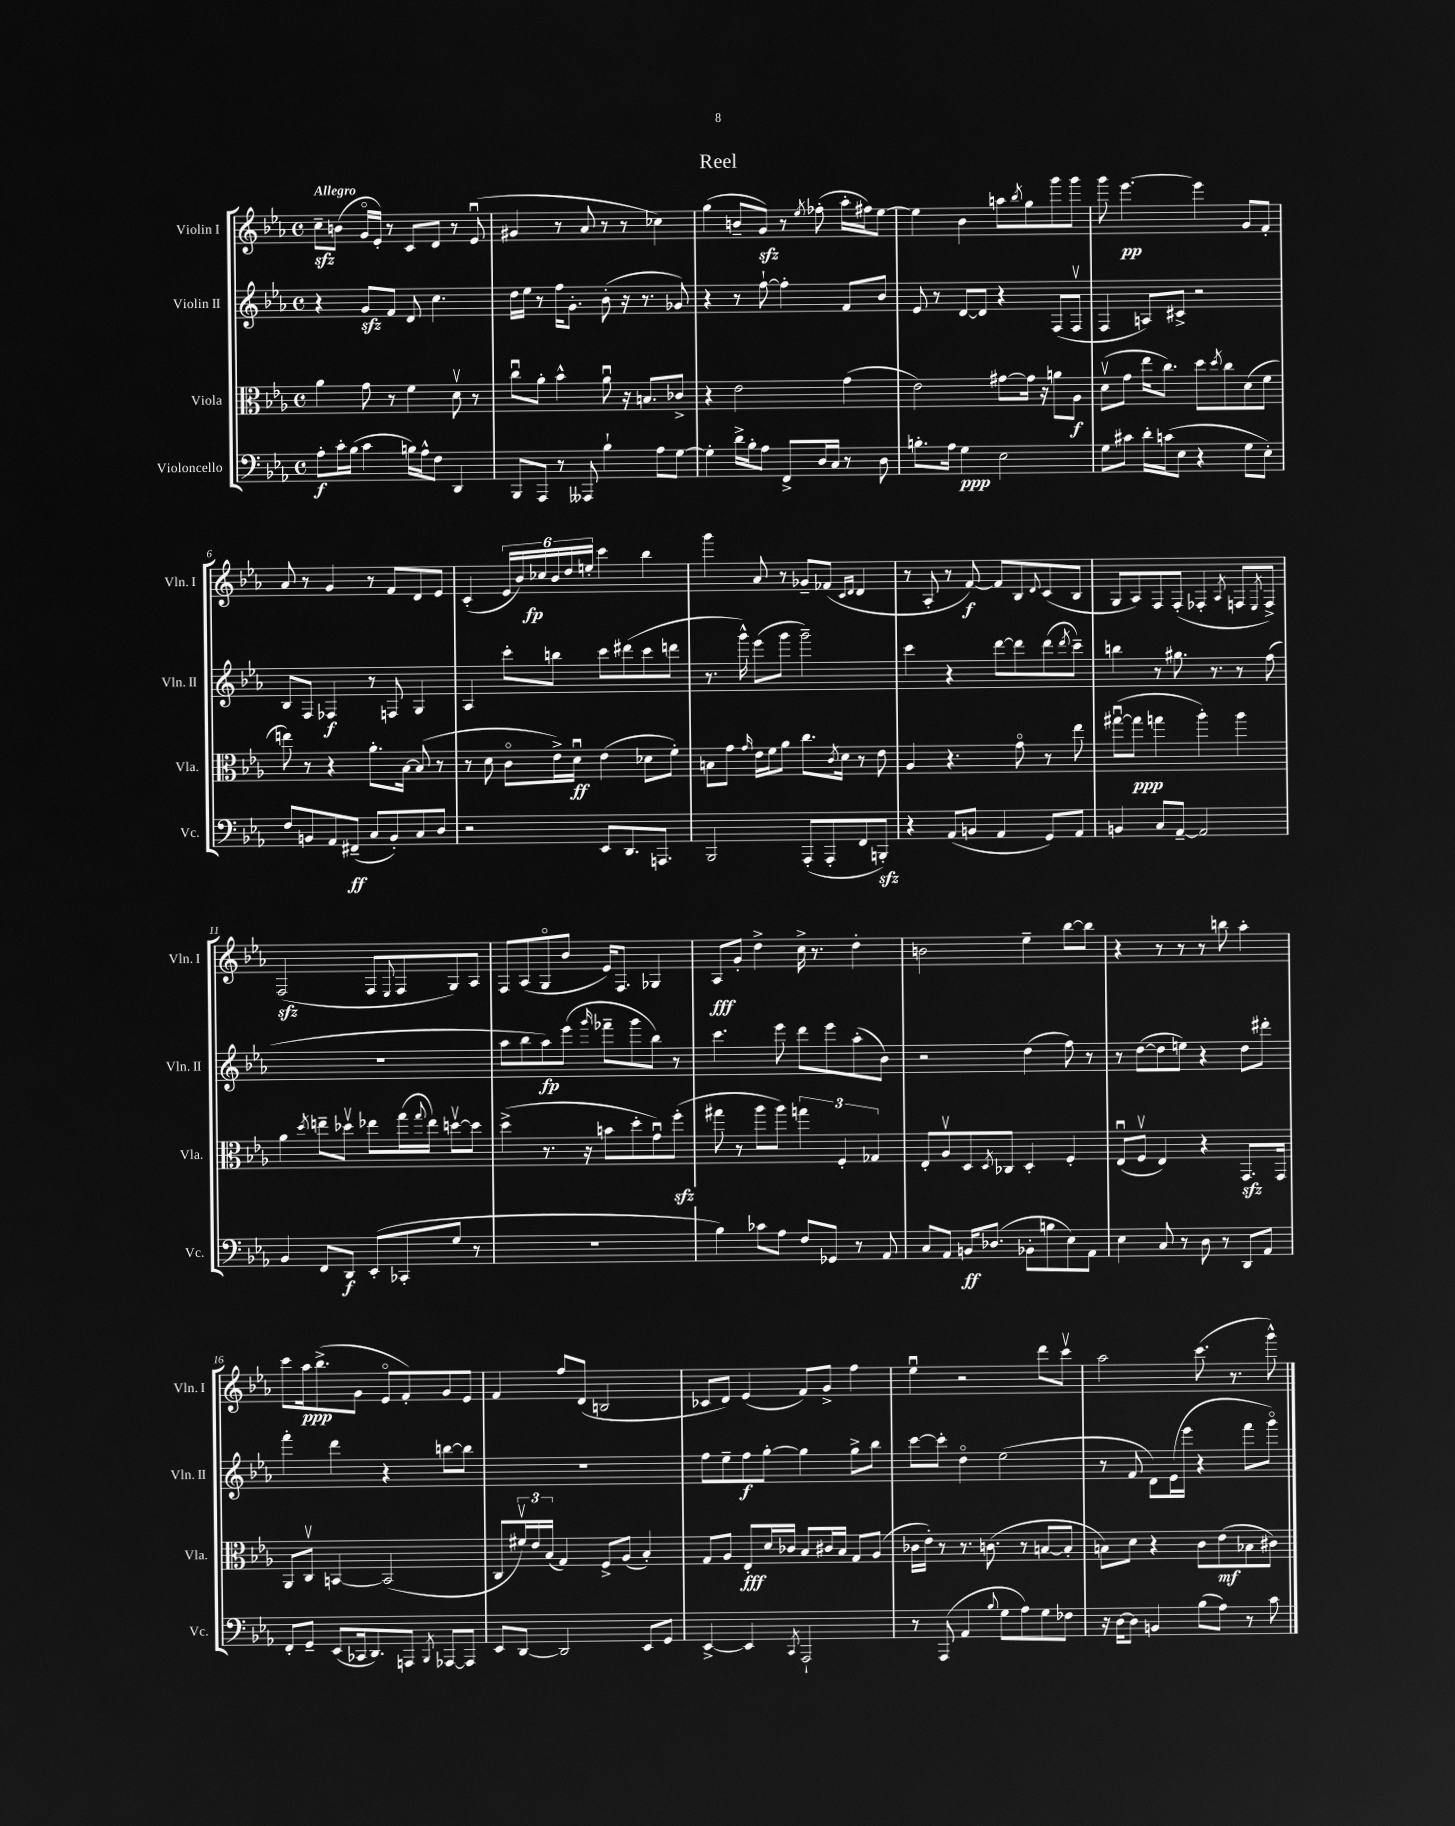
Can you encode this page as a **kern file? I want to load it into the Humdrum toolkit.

**kern	**dynam	**kern	**dynam	**kern	**dynam	**kern	**dynam
*part4	*part4	*part3	*part3	*part2	*part2	*part1	*part1
*staff4	*staff4	*staff3	*staff3	*staff2	*staff2	*staff1	*staff1
*I"Violoncello	*	*I"Viola	*	*I"Violin II	*	*I"Violin I	*
*I'Vc.	*	*I'Vla.	*	*I'Vln. II	*	*I'Vln. I	*
*clefF4	*	*clefC3	*	*clefG2	*	*clefG2	*
*k[b-e-a-]	*	*k[b-e-a-]	*	*k[b-e-a-]	*	*k[b-e-a-]	*
*M4/4	*	*M4/4	*	*M4/4	*	*M4/4	*
*met(c)	*	*met(c)	*	*met(c)	*	*met(c)	*
=1	=1	=1	=1	=1	=1	=1	=1
!	!	!	!	!	!	!LO:TX:a:B:t=Allegro	!
8A-'\L	f	4a-\	.	4r	.	8cczz~\L	.
16c'\L	.	.	.	.	.	(8bn\J	.
(16B-\JJ	.	.	.	.	.	.	.
4c\	.	8g\	.	8gzz/L	.	16g/LL	.
.	.	.	.	.	.	16e-'/JJ)	.
.	.	8r	.	8f/J	.	8r	.
16Bn\LL)	.	4f\	.	8d/	.	8c/L	.
16A-^^\J	.	.	.	.	.	.	.
8F\J	.	.	.	4.cc\	.	8d/J	.
4DD/	.	8dv\	.	.	.	8r	.
.	.	8r	.	.	.	(8e-u/	.
=2	=2	=2	=2	=2	=2	=2	=2
8BBB-/L	.	8ccu\L	.	16dd\LL	.	4g#X/	.
.	.	.	.	16ee-\JJ	.	.	.
8AAA-/J	.	8a-'\J	.	8r	.	.	.
8r	.	4b-^^\	.	16ff\KL	.	8r	.
.	.	.	.	8.g'\J	.	.	.
8AAA--X/	.	.	.	.	.	8a-/	.
4B-`\	.	8a-u\	.	(8b-'\	.	8r	.
.	.	16r	.	16r	.	8r	.
.	.	8.Bn/L	.	8.r	.	.	.
8A-\L	.	.	.	.	.	4cc-X\)	.
[8G\J	.	8c-X^/J	.	8g-X/)	.	.	.
=3	=3	=3	=3	=3	=3	=3	=3
4G'\]	.	4r	.	4r	.	(4gg\	.
16d^\LL	.	2e-\	.	8r	.	8bn~/L	.
16B-'\J	.	.	.	.	.	.	.
8A-\J	.	.	.	[8ff`\	.	8gzz/J)	.
8FF^/L	.	.	.	4ff'\]	.	8r	.
.	.	.	.	.	.	8qee-/	.
16D/L	.	.	.	.	.	(8ff-X'\	.
16C/JJ	.	.	.	.	.	.	.
8r	.	(4g\	.	8f/L	.	16aa-'\LL	.
.	.	.	.	.	.	16ff#X\J)	.
8D\	.	.	.	8b-/J	.	[8ee-\J	.
=4	=4	=4	=4	=4	=4	=4	=4
8.Bn'\L	.	2e-\)	.	8e-/	.	4ee-\]	.
.	.	.	.	8r	.	.	.
16A-\Jk	.	.	.	.	.	.	.
4G\	ppp	.	.	[8d/L	.	4b-\	.
.	.	.	.	8d/J]	.	.	.
2E-\	.	[8g#X\L	.	4r	.	8aan\L	.
.	.	.	.	.	.	8qbb-/	.
.	.	16g#\Jk]	.	.	.	8gg\	.
.	.	16r	.	.	.	.	.
.	.	8an\L	.	(8F/L	.	8ggg\	.
.	.	8A-\J	f	8Fv/J	.	8ggg\J	.
=5	=5	=5	=5	=5	=5	=5	=5
8G\L	.	(8dv\L	.	4F/	.	8ggg\	.
8c#X\J	.	8g\J	.	.	.	[4.eee-\	pp
16d'\LL	.	16ee-\KL	.	8An/L)	.	.	.
(16cn\J	.	8.cc\J)	.	.	.	.	.
8E-\J	.	.	.	8c#X^/J	.	.	.
4r	.	8dd\L	.	2r	.	4eee-\]	.
.	.	8qdd/	.	.	.	.	.
.	.	8cc\	.	.	.	.	.
8G\L	.	(8d\	.	.	.	8g/L	.
8E-'\J)	.	8f\J	.	.	.	8f'/J	.
!!LO:LB:g=z
=6	=6	=6	=6	=6	=6	=6	=6
8F/L	.	8een\)	.	8B-/L	.	8a-/	.
8BBn/	.	8r	.	8F/J	.	8r	.
8AA-/	.	4r	.	4F-X/	f	4g/	.
(8FF#X~/J	ff	.	.	.	.	.	.
8C/L	.	8.a-'\L	.	8r	.	8r	.
8BB'/)	.	.	.	8Fn/	.	8f/L	.
.	.	[16B-\Jk	.	.	.	.	.
8C/	.	(8B-/]	.	4G/	.	8d/	.
8D/J	.	8r	.	.	.	8e-/J	.
=7	=7	=7	=7	=7	=7	=7	=7
2r	.	8r	.	4A-/	.	(4c'/	.
.	.	8d\	.	.	.	.	.
.	.	8c\L	.	8ccc'\L	.	24e-/LL	.
.	.	.	.	.	.	24b-/)	.
.	.	.	.	.	.	24cc-X/	fp
.	.	16e-^\L)	.	8bbn\J	.	24b-/	.
.	.	.	.	.	.	24dd/	.
.	.	16du\JJ	ff	.	.	.	.
.	.	.	.	.	.	24een'/JJ	.
8EE-/L	.	(4e-\	.	8ccc\L	.	4ccc\	.
8.DD/	.	.	.	(8ddd#X\	.	.	.
.	.	8d-X\L	.	8ccc\	.	4bb-\	.
8.AAAn/J	.	.	.	.	.	.	.
.	.	8f'\J)	.	8dddn\J	.	.	.
=8	=8	=8	=8	=8	=8	=8	=8
2BBB-/	.	8Bn\L	.	8.r	.	4ggg\	.
.	.	8g\J	.	.	.	.	.
.	.	.	.	16ggg^^\)	.	.	.
.	.	16qqg/	.	.	.	.	.
.	.	16e-\LL	.	(8eee-\L	.	8a-/	.
.	.	16f\J	.	.	.	.	.
.	.	8a-\J	.	8ggg\J	.	8r	.
(8AAA-'/L	.	8.cc\L	.	2ggg~\)	.	8g-X~/L	.
8AAA-'/	.	.	.	.	.	(8f-X/J	.
.	.	8qc/	.	.	.	.	.
.	.	16d\Jk	.	.	.	.	.
.	.	.	.	.	.	16qqc/LL	.
.	.	.	.	.	.	16qqd/JJ	.
8FF/	.	8r	.	.	.	4d/	.
8BBBnzz'/J)	.	8e-\	.	.	.	.	.
=9	=9	=9	=9	=9	=9	=9	=9
4r	.	4A-/	.	4ccc\	.	8r	.
.	.	.	.	.	.	8A-'/	.
(8AA-/L	.	4.r	.	4r	.	8r	.
8BBn/J	.	.	.	.	.	[8f/)	f
4AA-/	.	.	.	[8ddd\L	.	8f/L]	.
.	.	8g\	.	8ddd\]	.	8B-/	.
.	.	.	.	.	.	8qqd/	.
8GG/L)	.	8r	.	(8ddd\	.	(8c/	.
.	.	.	.	8qddd/	.	.	.
8AA-/J	.	8ee-\	.	8ccc~\J)	.	8B-/J	.
=10	=10	=10	=10	=10	=10	=10	=10
4BBn/	.	([8gg#Xu\L	.	4bbn\	.	8G/L	.
.	.	8gg#\J]	ppp	.	.	8A-/)	.
8C/L	.	4ggn\	.	8r	.	8F/	.
[8AA-~/J	.	.	.	8.gg#X\	.	(8F'/J	.
2AA-/]	.	4aa-'\)	.	.	.	4F-X'/	.
.	.	.	.	8.r	.	.	.
.	.	.	.	.	.	8qA-/	.
.	.	4aa-\	.	8r	.	8Fn/L	.
.	.	.	.	.	.	8qE-/	.
.	.	.	.	(8ff\	.	8F^/J)	.
!!LO:LB:g=z
=11	=11	=11	=11	=11	=11	=11	=11
4BB-/	.	4a-\	.	1r	.	(2Fzz/	.
.	.	8qdd/	.	.	.	.	.
8FF/L	.	8een~\L	.	.	.	.	.
8DD/J	f	8dd-Xv\J	.	.	.	.	.
(8EE-'/L	.	8ee-X\L	.	.	.	8F/L	.
.	.	.	.	.	.	8qqE-/	.
8CC-X'/	.	(16gg\L	.	.	.	8F/	.
.	.	8qqgg/	.	.	.	.	.
.	.	16ee-\JJ)	.	.	.	.	.
8G/J	.	[8ddnv\L	.	.	.	8G/)	.
8r	.	8dd\J]	.	.	.	8A-/J	.
=12	=12	=12	=12	=12	=12	=12	=12
1r	.	(4dd^\	.	8aa-\L	.	8F/L	.
.	.	.	.	8bb-\	.	(8A-/	.
.	.	8.r	.	8aa-\)	fp	8G/	.
.	.	.	.	(8eee-\J	.	8b-/J	.
.	.	16r	.	.	.	.	.
.	.	.	.	16qqggg/	.	.	.
.	.	8bn\L	.	8fff-X~\L	.	16e-/KL)	.
.	.	.	.	.	.	8.F/J	.
.	.	8dd'\	.	8ggg\	.	.	.
.	.	8gu\)	.	8bb-\J)	.	4G-X/	.
.	.	(8ffzz'\J	.	8r	.	.	.
=13	=13	=13	=13	=13	=13	=13	=13
4B-\)	.	8gg#X\	.	4.ccc\	.	8A-/L	fff
.	.	8r	.	.	.	8g'/J	.
8c-X\L	.	8aa-\L	.	.	.	4dd^\	.
8A-\J	.	8aa-\J)	.	8eee-\	.	.	.
8F/L	.	6ggn\	.	8ddd\L	.	16cc^\	.
.	.	.	.	.	.	8.r	.
8GG-X/J	.	.	.	8eee-\	.	.	.
.	.	6F'/	.	.	.	.	.
8r	.	.	.	(8aa-'\	.	4dd'\	.
.	.	6G-X/	.	.	.	.	.
8AA-/	.	.	.	8b-\J)	.	.	.
=14	=14	=14	=14	=14	=14	=14	=14
8C/L	.	8E-'/L	.	2r	.	2bn\	.
8AA-/J	.	8A-v/	.	.	.	.	.
16BBn/KL	ff	8D/	.	.	.	.	.
(8.D-X/J	.	.	.	.	.	.	.
.	.	8qD/	.	.	.	.	.
.	.	8C-X/J	.	.	.	.	.
8BB-X'\L	.	4D'/	.	(4dd\	.	4ee-~\	.
8Bn\	.	.	.	.	.	.	.
8E-\)	.	4F'/	.	8ff\)	.	[8bb-\L	.
8AA-\J	.	.	.	8r	.	8bb-\J]	.
=15	=15	=15	=15	=15	=15	=15	=15
4E-\	.	(8E-u/L	.	8r	.	4r	.
.	.	8Fv/J	.	([8dd\L	.	.	.
8C/	.	4E-/)	.	8dd\]	.	8r	.
8r	.	.	.	8een\J)	.	8r	.
8D\	.	4r	.	4r	.	8r	.
8r	.	.	.	.	.	8bbn\	.
8DD/L	.	8.GGzz/L	.	8dd\L	.	4aa-'\	.
8AA-/J	.	.	.	8ddd#X'\J	.	.	.
.	.	16GG/Jk	.	.	.	.	.
!!LO:LB:g=z
=16	=16	=16	=16	=16	=16	=16	=16
8FF'/L	.	8AA-/L	.	4fff'\	.	8ccc\L	.
8GG~/J	.	8Cv/J	.	.	.	16aa-\k	ppp
.	.	.	.	.	.	(8.bb-^\	.
(8EE-/L	.	[4BBn/	.	4ddd\	.	.	.
16CC-X/k	.	.	.	.	.	8g\J	.
8.DD/)	.	.	.	.	.	.	.
.	.	(2BB/]	.	4r	.	8e-/L	.
8AAAn/J	.	.	.	.	.	8f'/)	.
8qBBB-/	.	.	.	.	.	.	.
[8AAA-X/L	.	.	.	[8bbn\L	.	8g/	.
8AAA-/J]	.	.	.	8bb\J]	.	8e-/J	.
=17	=17	=17	=17	=17	=17	=17	=17
8EE-/L	.	8C/L	.	1r	.	4f/	.
[8DD/J	.	24f#Xv/L)	.	.	.	.	.
.	.	24e-/	.	.	.	.	.
.	.	(24B-/JJ	.	.	.	.	.
2DD/]	.	4G/)	.	.	.	8ff/L	.
.	.	.	.	.	.	(8d/J	.
.	.	8F^/L	.	.	.	2Bn/	.
.	.	(8A-/J	.	.	.	.	.
8EE-/L	.	4B-'/)	.	.	.	.	.
8GG/J	.	.	.	.	.	.	.
=18	=18	=18	=18	=18	=18	=18	=18
[4EE-^/	.	8G/L	.	8ff\L	.	8c-X/L	.
.	.	8A-/J	.	8ee-~\	.	8d/J)	.
4EE-/]	.	8E-'/L	fff	8ff\	f	(4e-/	.
.	.	16d/L	.	[8gg'\J	.	.	.
.	.	16c-X/JJ	.	.	.	.	.
8qCC/	.	.	.	.	.	.	.
2AAA-`/	.	8B-/L	.	4gg\]	.	8f/L)	.
.	.	16c#X/L	.	.	.	8g^/J	.
.	.	16B-/JJ	.	.	.	.	.
.	.	8G/L	.	8gg^\L	.	4ff\	.
.	.	(8A-/J	.	8bb-\J	.	.	.
=19	=19	=19	=19	=19	=19	=19	=19
8r	.	16c-X\LL	.	[8ccc\L	.	4ee-u\	.
.	.	16e-'\JJ)	.	.	.	.	.
(8AAA-/	.	8r	.	8ccc'\J]	.	.	.
4AA-/	.	8.r	.	4dd\	.	2r	.
.	.	(8.cn\	.	.	.	.	.
8qqB-/	.	.	.	.	.	.	.
8G\L	.	.	.	(2ee-\	.	.	.
8A-\)	.	8r	.	.	.	.	.
8G\	.	[8Bn/L	.	.	.	8ddd\L	.
8F-X\J	.	8B'/J]	.	.	.	8cccv\J	.
=20	=20	=20	=20	=20	=20	=20	=20
16r	.	8Bn\L)	.	8r	.	2aa-\	.
[16D\KL	.	.	.	.	.	.	.
8D\J]	.	8d\J	.	8f/	.	.	.
4BBn/	.	4r	.	8d\L)	.	.	.
.	.	.	.	(16e-\L	.	.	.
.	.	.	.	16eee-\JJ	.	.	.
(8B-\L	.	8c\L	.	4r	.	(8.ccc\	.
8A-\J)	.	(8e-\	mf	.	.	.	.
.	.	.	.	.	.	8.r	.
8r	.	8B-X\	.	8fff\L	.	.	.
8c\	.	8c#X\J)	.	8ggg\J)	.	8ggg^^\)	.
==	==	==	==	==	==	==	==
*-	*-	*-	*-	*-	*-	*-	*-
